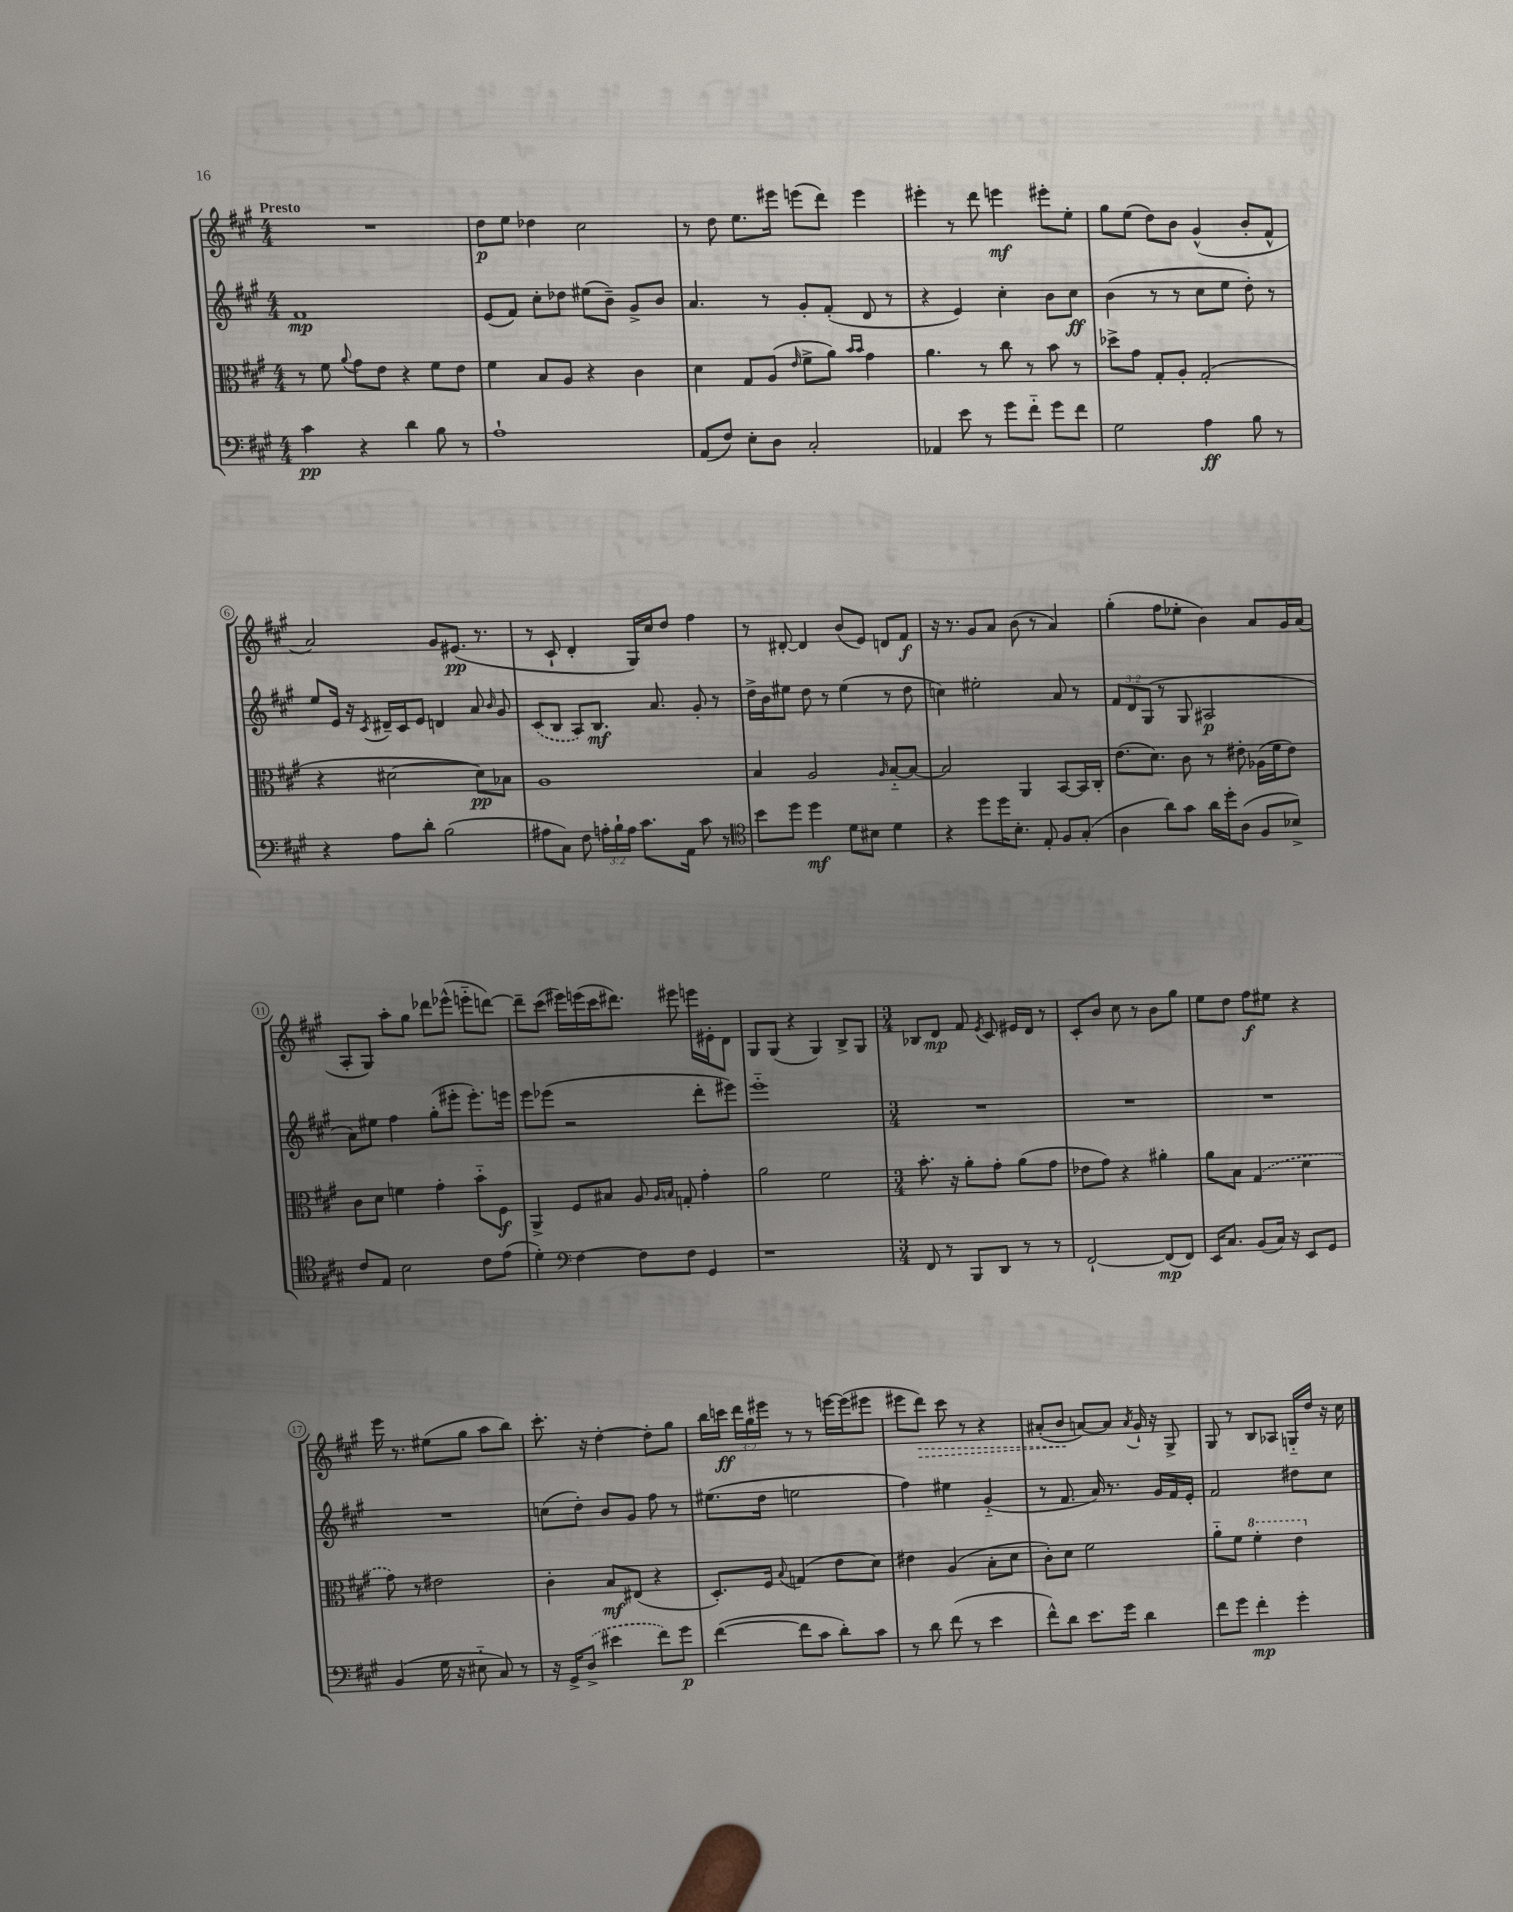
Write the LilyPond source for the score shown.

<<
\new StaffGroup <<
\new Staff = "s0" {
    \clef treble \key a \major \numericTimeSignature \time 4/4 \override Staff.TupletNumber.text = #tuplet-number::calc-fraction-text \tempo "Presto"
    \autoBeamOff R1 |
    d''8[\p e''8] des''4 cis''2 |
    r8 d''8 e''8.[ eis'''16] e'''8[( d'''8]) e'''4 |
    eis'''4-. r8 d'''8 e'''4\mf eis'''8[-. e''8]-. |
    gis''8[ e''8]( d''8[) b'8] gis'4-^( b'8[-. fis'8]-^ |
    a'2) gis'8[ eis'8.]\pp( r8. |
    r8 cis'8-! d'4-. gis16[) cis''16 d''8] fis''4 |
    r8 dis'8~-. dis'4 b'8[( e'8]) d'8[ fis'8]\f |
    r16 r8. gis'8[ a'8] b'8( r8 a'4) |
    gis''4-.( fis''8[ ees''8]-. b'4) a'8[ gis'16 a'16]( |
    a8[-. gis8]) a''8[-. gis''8] des'''8[ ees'''8]-^( e'''8[-_ d'''8]~) |
    d'''8[-- cis'''8]( eis'''16[) e'''16( cis'''16 dis'''8.]) eis'''8 e'''16[ eis'16-. d'8] |
    gis8[ gis8]( r4 gis4) b8[-> gis8] |
    \numericTimeSignature \time 3/4 bes8[ d'8]\mp fis'8 \acciaccatura { e'8 } cis'8 eis'16[ d'16] r8 |
    cis'8[-. b'8] cis''8 r8 b'8[ gis''8] |
    e''8[ d''8] fis''8[\f eis''8] r4 |
    e'''16 r8. eis''8[( gis''8] a''8[ b''8]) |
    cis'''8.-. r16 d''4~-. d''8[-. gis''8] |
    b''16[ c'''16]\ff \tuplet 3/2 { d'''16[ gis''16 eis'''16] } r8 r8 e'''16[~ e'''16( eis'''8] |
    eis'''8[ \once \override Hairpin.style = #'dashed-line d'''8]\>) cis'''8 r8 r4 |
    ais'8[-.( b'8]\! a'8[~) a'8] \acciaccatura { a'8 } gis'16-! r16 gis8-> |
    gis8 r8 b8[ aes8] g16[-_ d''16] r16 cis''16 \bar "|." |
}
\new Staff = "s1" {
    \clef treble \key a \major \numericTimeSignature \time 4/4 \override Staff.TupletNumber.text = #tuplet-number::calc-fraction-text
    \autoBeamOff fis'1\mp |
    e'8[( fis'8]) cis''8[-. des''8] eis''8[( b'8]--) gis'8[-> b'8] |
    a'4. r8 gis'8[-. fis'8]-.( d'8 r8 |
    r4 e'4) cis''4-. b'8[ cis''8]\ff |
    b'4( r8 r8 cis''8[ e''8] d''8-.) r8 |
    e''8[ e'16] r16 \acciaccatura { cis'8 } dis'16[-- cis'16 e'8] d'4 a'8 \grace { b'16 } gis'8 |
    \once \slurDashed cis'8[( b8] a8[) b8.]\mf a'8. gis'8-. r8 |
    d''16[-> b'16 eis''8] d''8 r8 eis''4( r8 d''8 |
    c''4) eis''2-. a'8 r8 |
    \tuplet 3/2 { fis'8[ d'8 gis8]( } r8 gis8 ais2\p |
    a'8[) eis''8] fis''4 gis''8[-.( eis'''8]-. eis'''8.[-.) e'''16] |
    e'''8[ ees'''8]( r2 d'''8[-. eis'''8]) |
    e'''1-_ |
    \numericTimeSignature \time 3/4 R2. |
    R2. |
    R2. |
    R2. |
    c''8[( d''8]-.) b'8[ gis'8] fis''8 r8 |
    eis''8.[( d''16] e''2 |
    fis''4) eis''4 gis'4-_( |
    r8 fis'8. a'16) r8. gis'16[ fis'16 e'16]-. |
    fis'2 dis''8[ cis''8] \bar "|." |
}
\new Staff = "s2" {
    \clef alto \key a \major \numericTimeSignature \time 4/4
    \autoBeamOff r8 fis'8 \appoggiatura { a'8 } gis'8[ e'8] r4 fis'8[ e'8] |
    fis'4 b8[ a8] r4 cis'4 |
    d'4 gis8[ a8]( \grace { e'16 } fis'8[-> a'8]) \grace { b'16[ b'16] } gis'4 |
    a'4. r8 cis''8 r8 b'8 r8 |
    des''8[-> gis'8] gis8[-. a8]-. gis2-.( |
    r4 dis'2~ dis'8[\pp) bes8] |
    a1 |
    b4 a2 \grace { a16 } b8[~-_ b8]~ |
    b2 a,4 b,8[~ b,16 cis16]-. |
    e'8.[( d'8.]) cis'8 r8 eis'8-. aes16[( fis'16 eis'8]) |
    cis'8[ d'8] f'4 gis'4-. b'8[-_ fis8]\f |
    a,4-> fis8[ bis8] a8 \grace { a16[ b16] } g8-. gis'4-. |
    a'2 fis'2 |
    \numericTimeSignature \time 3/4 b'8.-. r16 a'8[-. gis'8]-. a'8[( gis'8] |
    ees'8[ gis'8]) r4 ais'4-. |
    a'8[ b8] \once \slurDashed gis4( d'4 |
    gis'8) r8 eis'2 |
    cis'4-. b8[\mf eis8]( r4 |
    d8.[-.) fis16] \appoggiatura { b8 } g4( e'8[ d'8]) |
    eis'4 a4( b8[-. d'8] |
    cis'8[-.) d'8] fis'2 |
    a'8[-_ fis'8] \ottava #1 fis''4-. e''4 \ottava #0 \bar "|." |
}
\new Staff = "s3" {
    \clef bass \key a \major \numericTimeSignature \time 4/4 \override Staff.TupletNumber.text = #tuplet-number::calc-fraction-text
    \autoBeamOff cis'4\pp r4 d'4 b8 r8 |
    a1-! |
    a,8[( fis8]) e8[-. d8] cis2-. |
    aes,4 e'8 r8 gis'8[ fis'8]-_ gis'8[ fis'8] |
    gis2 a4\ff b8 r8 |
    r4 a8[ d'8]-. b2( |
    ais8[ cis8]) fis8 \tuplet 3/2 { a16[-. b16-! a16] } cis'8.[ a,16] cis'8 r8 |
    \clef tenor b'8[ d''8] d''4\mf d'8[ bis8] d'4 |
    r4 d''8[ d''16 b8.]-. e8-. fis8[ gis8]-.( |
    a4 a'8[) gis'8] a'16[ d''16-. a8]( fis8[ bes8]->) |
    cis'8[ e8] b2 cis'8[ e'8]( |
    d'4-.) \clef bass fis4~ fis8[ fis8] gis,4 |
    r1 |
    \numericTimeSignature \time 3/4 fis,8 r8 b,,8[ d,8] r8 r8 |
    fis,2~-! fis,8[\mp( fis,8]) |
    e,16[ cis8.] b,8[( cis16]) r16 e,8[ gis,8] |
    b,4( gis16 r16 eis8-_ cis8) r8 |
    r16 gis,16[-> \once \slurDashed d8]->( eis'4 fis'8[) gis'8]\p |
    fis'4~( fis'8[ cis'8] d'8[-.) cis'8] |
    r8 d'8 fis'8( r8 e'4 |
    fis'8[-^) d'8] e'8.[ gis'16] d'4 |
    fis'8[ gis'8] fis'4-.\mp gis'4-. \bar "|." |
}
>>
>>
\layout { \context { \Score \override BarNumber.stencil = #(make-stencil-circler 0.1 0.3 ly:text-interface::print) } }
